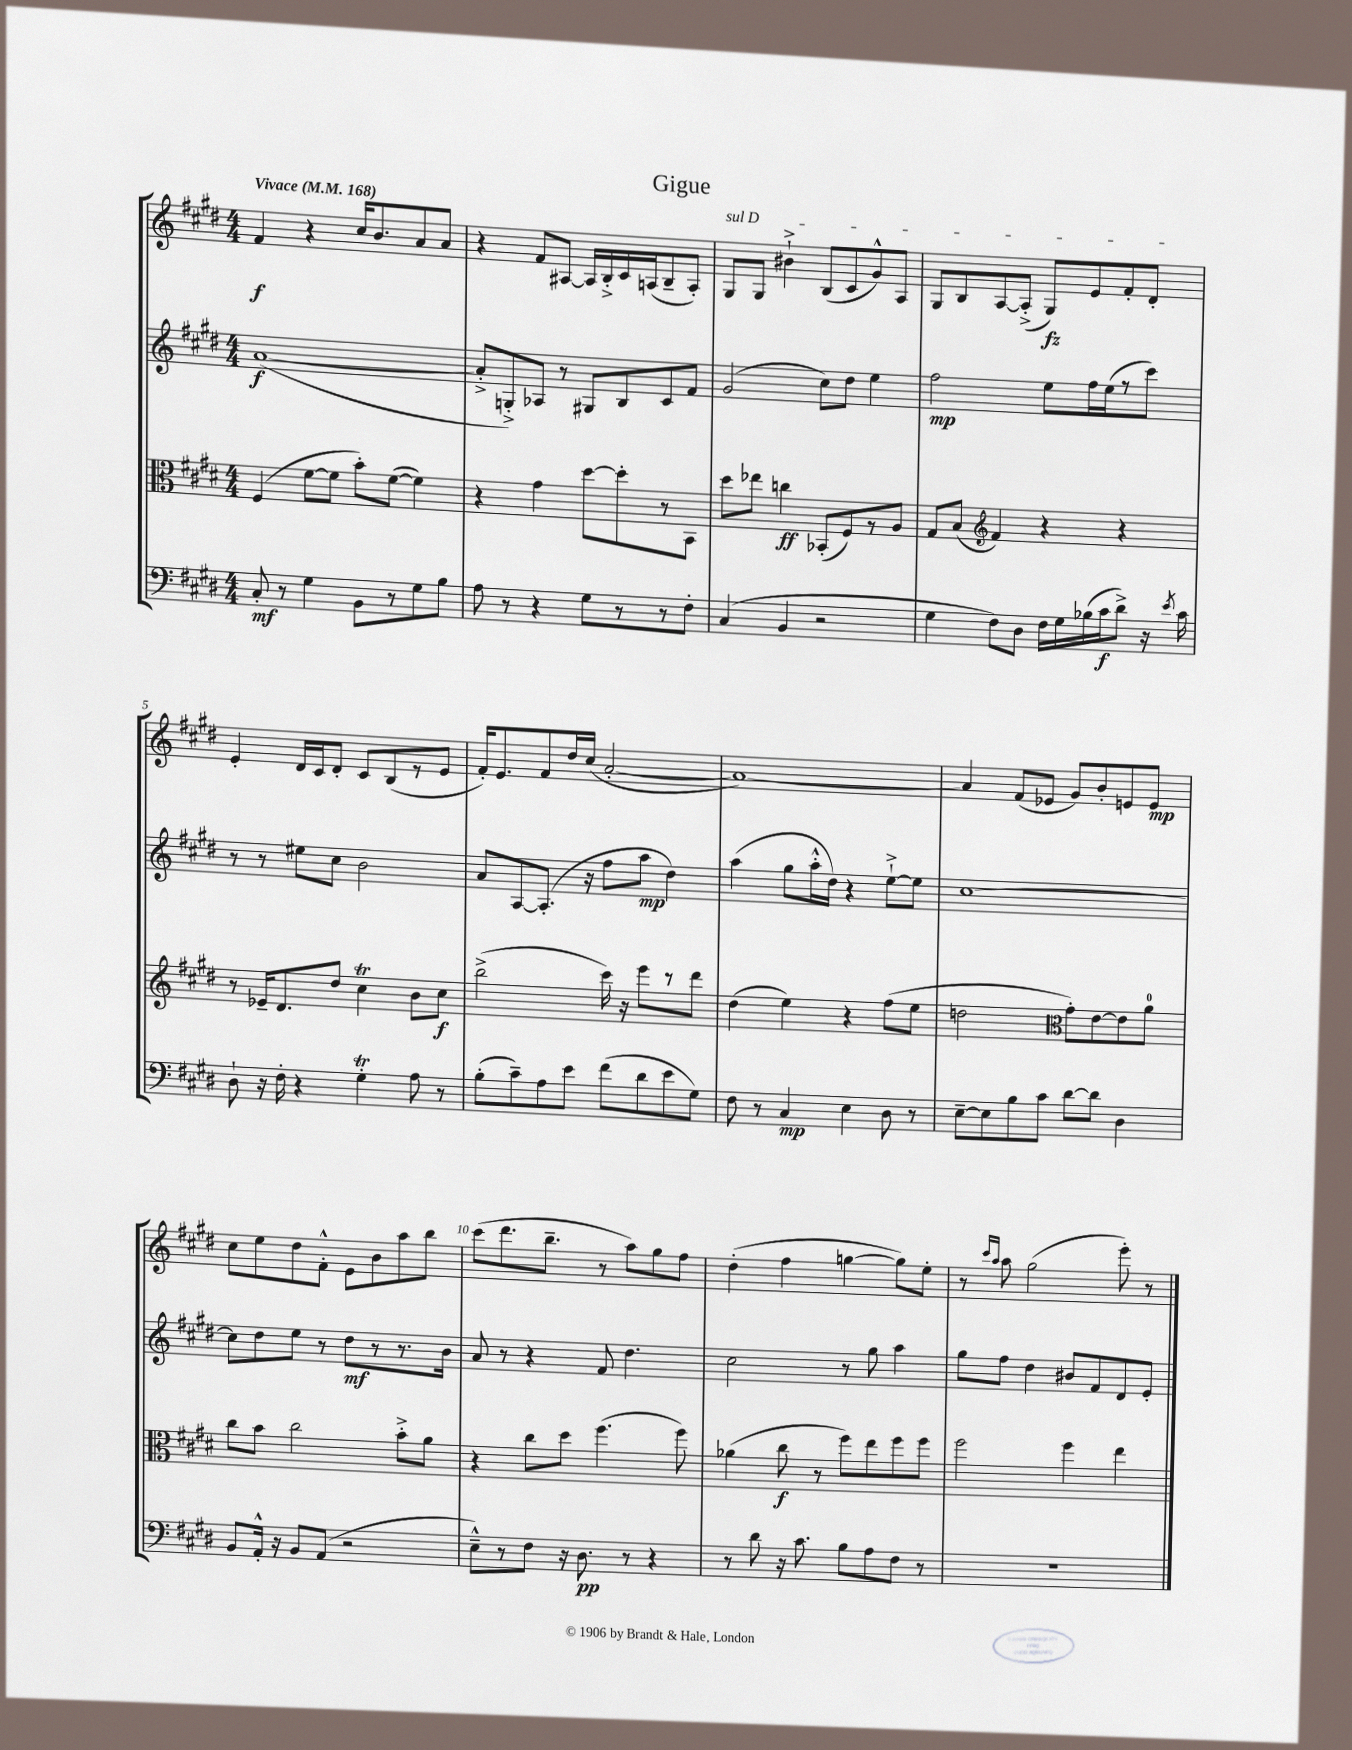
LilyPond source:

\header { title = "Gigue" }
<<
\new StaffGroup <<
\new Staff = "s0" {
    \clef treble \key e \major \numericTimeSignature \time 4/4 \tempo "Vivace" 4 = 168
    \autoBeamOff fis'4\f r4 cis''16[ b'8. a'8 a'8] |
    r4 fis'8[ ais8]~ ais16[ b16-.-> cis'16 a16( b8-- a8]-.) |
    \once \override TextSpanner.bound-details.left.text = \markup { \italic "sul D" } gis8[\startTextSpan gis8] bis'4-!-> b8[( cis'8 gis'8-^) a8] |
    gis8[ b8 a8~ a8]-.->( gis8[\fz) e'8 fis'8-. dis'8]-.\stopTextSpan |
    e'4-. dis'16[ cis'16 dis'8]-. cis'8[ b8( r8 e'8] |
    fis'16[-.) e'8. fis'8 dis''16 cis''16]( a'2~-. |
    a'1~) |
    a'4 fis'8[( ees'8] gis'8[) b'8-. e'8 e'8]\mp |
    cis''8[ e''8 dis''8 fis'8]-.-^ e'8[ b'8 a''8 b''8] |
    cis'''8[( dis'''8. b''8.]-- r8 a''8[) gis''8 fis''8] |
    dis''4-.( fis''4 g''4~ g''8[) e''8]-. |
    r8 \grace { cis'''16[ a''16] } a''8 gis''2( e'''8-.) r8 \bar "|." |
}
\new Staff = "s1" {
    \clef treble \key e \major \numericTimeSignature \time 4/4
    \autoBeamOff a'1~\f( |
    a'8[-.-> g8-.->) aes8] r8 gis8[ b8 cis'8 fis'8] |
    gis'2( cis''8[) dis''8] e''4 |
    fis''2\mp e''8[ fis''16 e''16( r8 cis'''8]) |
    r8 r8 eis''8[ cis''8] b'2 |
    a'8[ a8~ a8.]-.( r16 fis''8[ a''8]\mp dis''4) |
    a''4( gis''8[ a''16-.-^ dis''16]) r4 e''8[~-!-> e''8] |
    cis''1~ |
    cis''8[ dis''8 e''8] r8 dis''8[\mf r8 r8. b'16] |
    a'8 r8 r4 fis'8 dis''4. |
    cis''2 r8 gis''8 a''4 |
    gis''8[ fis''8] dis''4 bis'8[ fis'8 dis'8 e'8]-. \bar "|." |
}
\new Staff = "s2" {
    \clef alto \key e \major \numericTimeSignature \time 4/4
    \autoBeamOff fis4( fis'8[~ fis'8] b'8[-.) fis'8]~( fis'4) |
    r4 gis'4 dis''8[~ dis''8-. r8 b,8] |
    dis''8[ ees''8] c''4\ff bes,8[-.( fis8) r8 a8] |
    gis8[ b8]( \clef treble fis'4) r4 r4 |
    r8 ees'16[-- dis'8. dis''8] cis''4\trill b'8[ cis''8]\f |
    b''2->( cis'''16) r16 e'''8[ r8 dis'''8] |
    dis''4( e''4) r4 fis''8[( e''8] |
    d''2 \clef alto gis'8[-.) e'8~ e'8 a'8]-0 |
    cis''8[ b'8] cis''2 b'8[-.-> a'8] |
    r4 cis''8[ dis''8] fis''4.( fis''8) |
    aes'4( cis''8\f r8 fis''8[) e''8 fis''8 fis''8] |
    fis''2 fis''4 e''4 \bar "|." |
}
\new Staff = "s3" {
    \clef bass \key e \major \numericTimeSignature \time 4/4
    \autoBeamOff cis8-.\mf r8 gis4 b,8[ r8 gis8 b8] |
    a8 r8 r4 gis8[ r8 r8 fis8]-. |
    cis4( b,4 r2 |
    gis4 fis8[) dis8] fis16[ gis16 bes16( cis'16\f dis'8]->) r16 \acciaccatura { e'8 } cis'16 |
    dis8-! r16 fis16-. r4 gis4-.\trill a8 r8 |
    b8[-.( cis'8--) a8 e'8] fis'8[( dis'8 e'8 gis8]) |
    fis8 r8 cis4\mp e4 dis8 r8 |
    e8[~-- e8 b8 cis'8] dis'8[~ dis'8] dis4 |
    b,8[ a,16]-.-^ r16 b,8[ a,8]( r2 |
    e8[---^) r8 fis8] r16 dis8.\pp r8 r4 |
    r8 dis'8 r16 cis'8. b8[ a8 fis8] r8 |
    R1 \bar "|." |
}
>>
>>
\layout { \context { \Score \override BarNumber.break-visibility = ##(#f #t #t) barNumberVisibility = #(every-nth-bar-number-visible 5) } }
